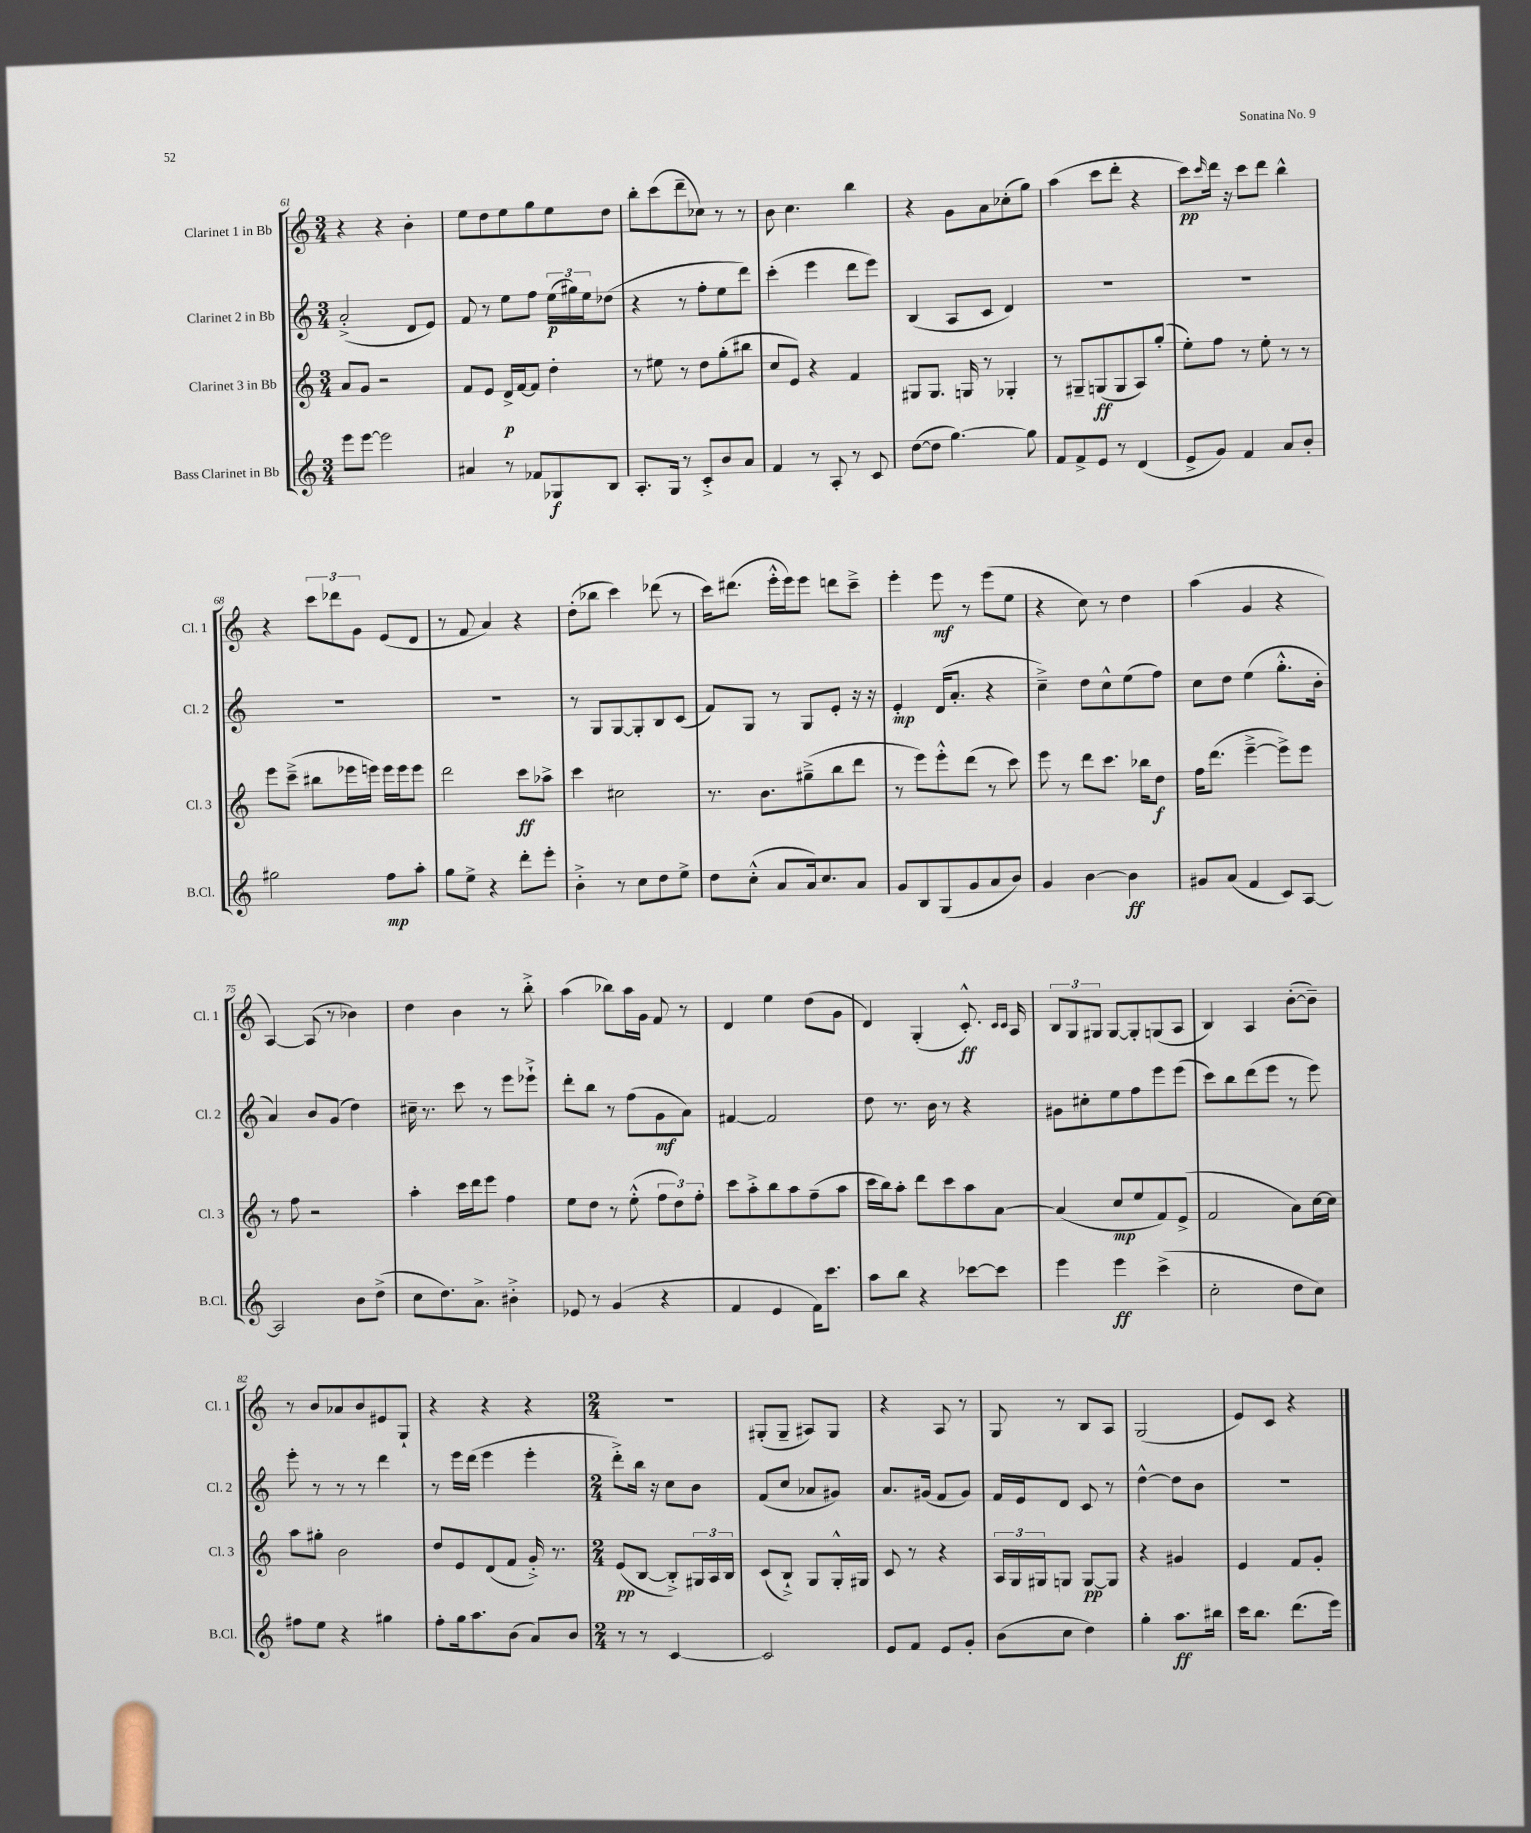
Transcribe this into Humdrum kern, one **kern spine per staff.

**kern	**kern	**kern	**kern
*staff4	*staff3	*staff2	*staff1
*clefG2	*clefG2	*clefG2	*clefG2
*k[]	*k[]	*k[]	*k[]
*M3/4	*M3/4	*M3/4	*M3/4
8eee	8a	(2a'^	4r
[8eee	8g	.	.
2eee]	2r	.	4r
.	.	8d	4b'
.	.	8e)	.
=	=	=	=
4a#	8f	8f	8ee
.	8e	8r	8dd
8r	16d^	8ee	8ee
.	[16f	.	.
8f-	8f]	8ff	8gg
8G-	4dd'	(24ee	8ee
.	.	24gg#)	.
.	.	24ee	.
8B	.	(8dd-	8dd
=	=	=	=
8.A'	8r	4r	8bb'
.	8ee#	.	(8ccc
16G	.	.	.
8r	8r	8r	8ddd~
8c'^	8dd	8ff'	8cc-)
8b	(8gg'	8ee	8r
8a	8bb#	8ddd)	8r
=	=	=	=
4f	8cc	(4ccc'	8b
.	8e)	.	4.cc
8r	4r	4eee	.
8A'	.	.	.
8r	4f	8ddd	4bb
8c	.	8eee)	.
=	=	=	=
([8dd	8G#	(4B	4r
8dd]	8.G#	.	.
[4.gg)	.	8A	8g
.	16G	.	.
.	8r	8c	8a
.	4G-'	4d)	(8cc-'
8gg]	.	.	8gg)
=	=	=	=
8f	8r	2.r	(4aa
8f^	8G#~	.	.
8e	(8G	.	8ccc
8r	8G	.	8ddd'
(4d	8A)	.	4r
.	(8gg'	.	.
=	=	=	=
8e^	8ee')	2.r	8ccc)
.	.	.	16qqccc
8g)	8ff	.	16ddd
.	.	.	16r
4f	8r	.	8ccc
.	8ee'	.	8ddd
8a	8r	.	4bb^^
8b'	8r	.	.
=	=	=	=
2gg#	8eee	2.r	4r
.	(8ccc~^	.	.
.	8bb#	.	12ccc
.	.	.	12ddd-
.	16eee-	.	.
.	.	.	12g
.	16eee)	.	.
8ff	16eee	.	(8e
.	16eee	.	.
8aa'	8eee	.	8d
=	=	=	=
8gg	2ddd	2.r	8r
8ee^	.	.	8f
4r	.	.	4a)
8ddd'	8ccc	.	4r
8eee'	8aa-^	.	.
=	=	=	=
4b'^	4ccc	8r	(8dd'
.	.	8G	8bb-
8r	2cc#	[8G	4ccc)
8cc	.	8G']	.
8dd	.	8B	(8ddd-
8ee^	.	(8c	8r
=	=	=	=
8dd	8.r	8f)	16ccc)
.	.	.	(8.ddd#
(8cc'^^	.	8G	.
.	8.b	.	.
8a	.	8r	16eee'^^
.	.	.	16eee)
16a)	(8gg#~^	8G	8eee
8.cc	.	.	.
.	8bb	8e'	8ddd
8a	8ddd	16r	8ccc~^
.	.	16r	.
=	=	=	=
8g	8r	4e'	4eee'
8B	8eee)	.	.
(8G	8eee'^^	(16d	8eee
.	.	8.a'	.
8g	(8ddd	.	8r
8a	8r	4r	(8eee
8b)	8ccc)	.	8ee
=	=	=	=
4g	8eee	4cc~^)	4r
.	8r	.	.
[4b	8ddd	8dd	8cc)
.	8.ccc	8cc^^	8r
4b]	.	(8ee	4dd
.	16bb-	.	.
.	8dd	8ff)	.
=	=	=	=
8g#	16ff	8cc	(4aa
.	(8.ddd	.	.
(8a	.	8dd	.
4f	[4eee~^	(4ee	4g
8c)	8eee^])	8.gg'^^	4r
[8A	8eee	.	.
.	.	16b'	.
=	=	=	=
2A]	8r	4a)	[4A)
.	8ff	.	.
.	2r	8b	(8A]
.	.	(8g	8r
8b	.	4dd)	4b-)
(8dd^	.	.	.
=	=	=	=
8cc	4aa'	16cc#~	4dd
.	.	8.r	.
8.dd)	.	.	.
.	16ccc	8ccc	4b
8.a^	16ddd	.	.
.	8eee	8r	.
4b#'^	4ff	8eee	8r
.	.	8eee-`^	8bb'^
=	=	=	=
8e-	8ee	8ddd'	(4aa
8r	8dd	8bb	.
(4g	8r	8r	8bb-)
.	(8ee'^^	(8ff	16aa
.	.	.	16g
4r	12ff	8g	8f
.	12dd)	.	.
.	.	8a)	8r
.	12ff'	.	.
=	=	=	=
4f	8ccc	[4f#	4d
.	8aa'^	.	.
4e	8bb	2f#]	4ee
.	8aa	.	.
16f)	(8ff~	.	(8dd
8.ccc	.	.	.
.	8aa	.	8g
=	=	=	=
8aa	16ccc	8dd	4d)
.	16bb)	.	.
8bb	8aa'	8.r	.
4r	8ddd	.	(4G'
.	.	16b	.
.	8ccc	8r	.
[8ccc-	8aa	4r	8.c'^^)
8ccc-]	[8a	.	.
.	.	.	16qqc
.	.	.	16qqc
.	.	.	16A
=	=	=	=
4eee	(4a]	8g#	12B
.	.	.	12G
.	.	8cc#'	.
.	.	.	12G#
4eee	8cc	8ee	[8G#
.	8ee	8ff	8G#']
(4ccc^	8f)	8eee	(8G
.	(8e^	(8eee	8A
=	=	=	=
2cc'	2f	8ccc)	4B)
.	.	8bb	.
.	.	(8ddd	4A
.	.	8eee	.
8dd	8a)	8r	([8b'
8cc)	[16cc	8eee)	8b~])
.	16cc]	.	.
=	=	=	=
8ff#	8aa	8eee'	8r
8ee	8gg#'	8r	8b
4r	2b	8r	8a-
.	.	8r	8b
4gg#	.	4ddd	8e#
.	.	.	8G`
=	=	=	=
8ff'	8dd	8r	4r
16gg	8e	16eee	.
8.aa	.	(16ddd	.
.	(8d	4eee	4r
(8b	8f	.	.
8a)	16g'^)	4eee'	4r
.	8.r	.	.
8b	.	.	.
=	=	=	=
*M2/4	*M2/4	*M2/4	*M2/4
8r	(8e	8ddd'^)	2r
8r	[8B	16bb	.
.	.	16r	.
[4c	8B'^])	8cc	.
.	24G#	8b	.
.	24A	.	.
.	24B	.	.
=	=	=	=
2c]	(8c	(8f	(8G#'
.	8B`^)	8cc	8G#~
.	8G	8a-	8A#)
.	16G'^^	8g#)	8G#
.	16G#	.	.
=	=	=	=
8e	8c	8.a	4r
8f	8r	.	.
.	.	(16g#	.
8e	4r	8f	8A
8g'	.	8g#)	8r
=	=	=	=
(8b	24A	16f	8G
.	24G	.	.
.	.	16e	.
.	24G#	.	.
8cc	8G	8d	8r
4dd)	[8G	8c	8B
.	8G]	8r	8A
=	=	=	=
4gg'	4r	[4dd^^	(2G
8.aa	4g#	8dd]	.
.	.	8b	.
16bb#	.	.	.
=	=	=	=
16ccc	4e	2r	8e)
8.bb	.	.	.
.	.	.	8c
(8.ddd	8f	.	4r
.	8g'	.	.
16eee)	.	.	.
==	==	==	==
*-	*-	*-	*-
